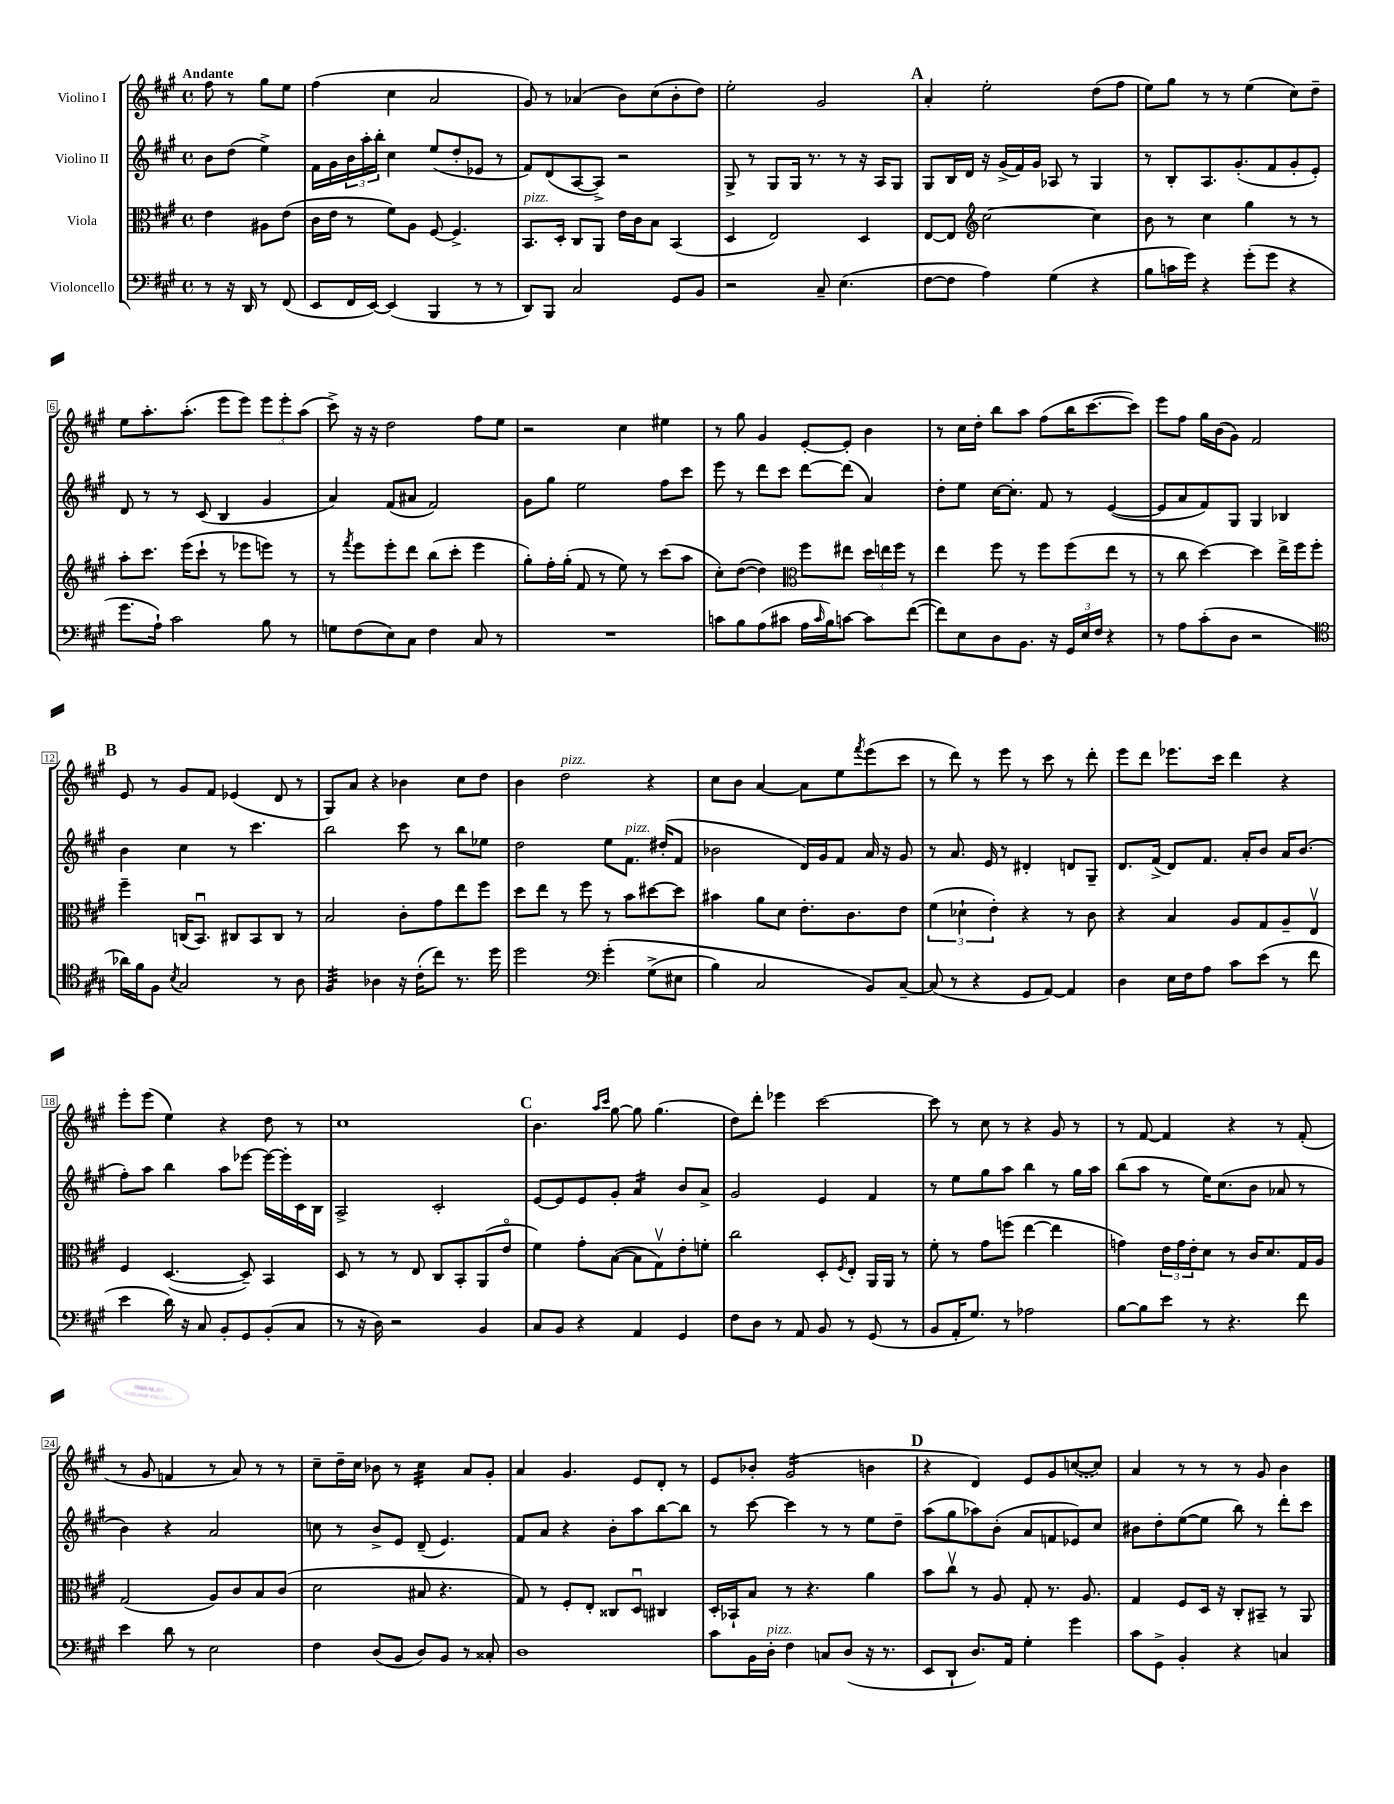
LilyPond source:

<<
\new StaffGroup <<
\new Staff = "s0" \with { instrumentName = "Violino I" } {
    \clef treble \key a \major \defaultTimeSignature \time 4/4 \partial 2 \tempo "Andante"
    fis''8 r8 gis''8 e''8 |
    fis''4( cis''4 a'2 |
    gis'8) r8 aes'4( b'8) cis''8( b'8-. d''8) |
    e''2-. gis'2 |
    \mark \markup { \bold "A" } a'4-. e''2-. d''8( fis''8 |
    e''8) gis''8 r8 r8 e''4( cis''8) d''8-- |
    e''8 a''8.-. a''8.-.( e'''8 e'''8) \tuplet 3/2 { e'''8 e'''8-. a''8( } |
    cis'''8->) r16 r16 d''2 fis''8 e''8 |
    r2 cis''4 eis''4 |
    r8 gis''8 gis'4 e'8~-. e'8-. b'4 |
    r8 cis''16 d''16-. b''8 a''8 fis''8( b''16 cis'''8.~ cis'''8) |
    e'''8 fis''8 gis''16 b'16( gis'8) fis'2 |
    \mark \markup { \bold "B" } e'8 r8 gis'8 fis'8 ees'4( d'8 r8 |
    gis8) a'8 r4 bes'4 cis''8 d''8 |
    b'4 d''2^\markup { \italic "pizz." } r4 |
    cis''8 b'8 a'4~ a'8 e''8 \acciaccatura { fis'''8 } e'''8( cis'''8 |
    r8 d'''8) r8 e'''8 r8 cis'''8 r8 d'''8-. |
    e'''8 d'''8 ees'''8. cis'''16 d'''4 r4 |
    e'''8-. e'''8( e''4) r4 d''8 r8 |
    cis''1 |
    \mark \markup { \bold "C" } b'4. \grace { a''16 cis'''16 } gis''8~ gis''8 gis''4.( |
    d''8) d'''8-. ees'''4 cis'''2~ |
    cis'''8 r8 cis''8 r8 r4 gis'8 r8 |
    r8 fis'8~ fis'4 r4 r8 fis'8-.( |
    r8 gis'8 f'4 r8 a'8) r8 r8 |
    cis''8-- d''16-- cis''16 bes'8 r8 cis''4:32 a'8 gis'8-. |
    a'4 gis'4. e'8 d'8-. r8 |
    e'8 bes'8-. gis'2:16( b'4 |
    \mark \markup { \bold "D" } r4 d'4) e'8 gis'8 \once \slurDashed c''8~( c''8) |
    a'4 r8 r8 r8 gis'8 b'4 \bar "|." |
}
\new Staff = "s1" \with { instrumentName = "Violino II" } {
    \clef treble \key a \major \defaultTimeSignature \time 4/4 \partial 2
    b'8 d''8( e''4->) |
    fis'16 gis'16 \tuplet 3/2 { b'16 a''16-. b''16-. } cis''4 e''8( d''8-. ees'8 r8 |
    fis'8) d'8( a8~ a8->) r2 |
    gis8-> r8 gis8 gis16 r8. r8 r16 a16 gis8 |
    \mark \markup { \bold "A" } gis8 b16 d'16 r16 gis'16->( fis'16) gis'16 aes8 r8 gis4 |
    r8 b8-. a8. gis'8.-.( fis'8 gis'8-. e'8-.) |
    d'8 r8 r8 cis'8( b4 gis'4 |
    a'4) fis'8( ais'8 fis'2) |
    gis'8 gis''8 e''2 fis''8 cis'''8 |
    e'''8 r8 d'''8 cis'''8 d'''8~ d'''8( a'4) |
    d''8-. e''8 cis''16~ cis''8.-. fis'8 r8 e'4~( |
    e'8 a'8 fis'8) gis8 gis4 bes4 |
    \mark \markup { \bold "B" } b'4 cis''4 r8 cis'''4. |
    b''2 cis'''8 r8 b''8 ees''8 |
    d''2 e''8 fis'8.^\markup { \italic "pizz." } dis''16-.( fis'8 |
    bes'2 d'16) gis'16 fis'8 a'16 r16 gis'8 |
    r8 a'8. e'16 r8 dis'4-. d'8 gis8-- |
    d'8. fis'16->( d'8) fis'8. a'16-. b'8 a'16 b'8.( |
    fis''8-.) a''8 b''4 a''8 ees'''8~ ees'''16~ ees'''16-. cis'16 b16 |
    a2-> cis'2-. |
    \mark \markup { \bold "C" } e'8~ e'8 e'8 gis'8-. a'4:16 b'8 a'8-> |
    gis'2 e'4 fis'4 |
    r8 e''8 gis''8 a''8 b''4 r8 gis''16 a''16 |
    b''8( a''8 r8 e''16) cis''8.( b'8 aes'8 r8 |
    b'4) r4 a'2 |
    c''8 r8 b'8-> e'8 d'8--( e'4.) |
    fis'8 a'8 r4 b'8-. a''8 b''8~ b''8 |
    r8 cis'''8~ cis'''4 r8 r8 e''8 d''8-- |
    \mark \markup { \bold "D" } a''8( gis''8 aes''8) b'8-.( a'8 f'8 ees'8) cis''8 |
    bis'8 d''8-. e''8~( e''8 b''8) r8 d'''8-. cis'''8 \bar "|." |
}
\new Staff = "s2" \with { instrumentName = "Viola" } {
    \clef alto \key a \major \defaultTimeSignature \time 4/4 \partial 2
    e'4 ais8 e'8( |
    cis'16 e'16 r8 fis'8) a8 fis8~ fis4.-> |
    b,8.^\markup { \italic "pizz." } d16-. cis8 a,8 e'16 cis'16 b8 b,4( |
    d4 e2) d4 |
    \mark \markup { \bold "A" } e8~ e8 \clef treble cis''2~ cis''4 |
    b'8 r8 cis''4 gis''4 r8 r8 |
    a''8-. cis'''8. e'''16( cis'''8-! r8 ees'''8 e'''8) r8 |
    r8 \acciaccatura { fis'''8 } e'''8 e'''8-. d'''8 b''8( cis'''8-. e'''4 |
    gis''8-.) fis''16-. gis''16-.( fis'8 r8 e''8) r8 cis'''8( a''8 |
    cis''8-.) d''8~( d''4) \clef alto fis''8 eis''8 \tuplet 3/2 { d''16 e''16 fis''16 } r8 |
    e''4 fis''8 r8 fis''8 fis''8( e''8 r8 |
    r8 cis''8 d''4~) d''4 e''16-> fis''16 fis''8-. |
    \mark \markup { \bold "B" } fis''4-- c16( b,8.\downbow) cis8 b,8 cis8 r8 |
    b2 cis'8-. gis'8 e''8 fis''8 |
    d''8 e''8 r8 fis''8 r8 b'8 dis''8~ dis''8 |
    bis'4 a'8 d'8 e'8.-. cis'8. e'8 |
    \tuplet 3/2 { fis'4( des'4-! e'4-.) } r4 r8 cis'8 |
    r4 b4 a8 gis8 a8-- e8\upbow |
    fis4 d4.~( d8--) b,4 |
    d8 r8 r8 e8 cis8 b,8-. a,8( e'8\flageolet |
    \mark \markup { \bold "C" } fis'4) gis'8-. b8~( b8 gis8\upbow) e'8-. f'8-. |
    cis''2 d8-. \acciaccatura { fis8 } e8-. a,16 a,16 r8 |
    fis'8-. r8 gis'8 f''8( e''4~ e''4 |
    g'4) \tuplet 3/2 { e'16 g'16 e'16-. } d'8 r8 cis'16 d'8. gis16 a16 |
    gis2( a8) cis'8 b8 cis'8( |
    d'2 bis8 r4. |
    gis8) r8 fis8-. e8-. cisis8 d8\downbow cis4 |
    d16-. bes,16-! b8 r8 r4. a'4 |
    \mark \markup { \bold "D" } b'8 cis''8\upbow r8 a8 gis8-. r8. a8. |
    gis4 fis8 d16 r16 cis8-. bis,8-- r8 a,8 \bar "|." |
}
\new Staff = "s3" \with { instrumentName = "Violoncello" } {
    \clef bass \key a \major \defaultTimeSignature \time 4/4 \partial 2
    r8 r16 d,16 r8 fis,8( |
    e,8 fis,16 e,16~) e,4( b,,4 r8 r8 |
    d,8) b,,8 cis2 gis,8 b,8 |
    r2 cis8-- e4.( |
    \mark \markup { \bold "A" } fis8~ fis8 a4) gis4( r4 |
    b8 c'16 gis'16) r4 gis'8-.( gis'8 r4 |
    gis'8. a16-!) cis'2 b8 r8 |
    g8 fis8( e8) cis8 fis4 cis8 r8 |
    R1 |
    c'8 b8 a8( cis'8 a16 \grace { cis'16 } b16) c'8~ c'8 fis'8~( |
    fis'8) e8 d8 b,8. r16 \tuplet 3/2 { gis,16 e16 fis16 } r4 |
    r8 a8 cis'8-.( d8 r2 |
    \mark \markup { \bold "B" } \clef tenor aes'16) fis'16 fis8 \acciaccatura { b8 } gis2 r8 a8 |
    fis4:32 aes4 r16 cis'16-.( cis''8) r8. d''16 |
    d''2 \clef bass gis'4-.\( gis8->( eis8 |
    b4) cis2 b,8\) cis8~-- |
    cis8( r8 r4 gis,8 a,8~) a,4 |
    d4 e16 fis16 a8 cis'8 e'8( r8 fis'8 |
    e'4 d'16) r16 cis8 b,8-. gis,8 b,8-.( cis8 |
    r8 r16 d16) r2 b,4 |
    \mark \markup { \bold "C" } cis8 b,8 r4 a,4 gis,4 |
    fis8 d8 r8 a,8 b,8 r8 gis,8( r8 |
    b,8 a,16-. gis8.) r8 aes2 |
    b8~ b8 e'8 r8 r4. fis'8 |
    e'4 d'8 r8 e2 |
    fis4 d8( b,8 d8) b,8 r8 cisis8-. |
    d1 |
    cis'8 b,16 d16-.^\markup { \italic "pizz." } fis4 c8 d8( r16 r8. |
    \mark \markup { \bold "D" } e,8 d,8-! d8.) a,16 gis4-. gis'4 |
    cis'8 gis,8-> b,4-. r4 c4 \bar "|." |
}
>>
>>
\layout { \context { \Score \override BarNumber.stencil = #(make-stencil-boxer 0.1 0.3 ly:text-interface::print) } }
